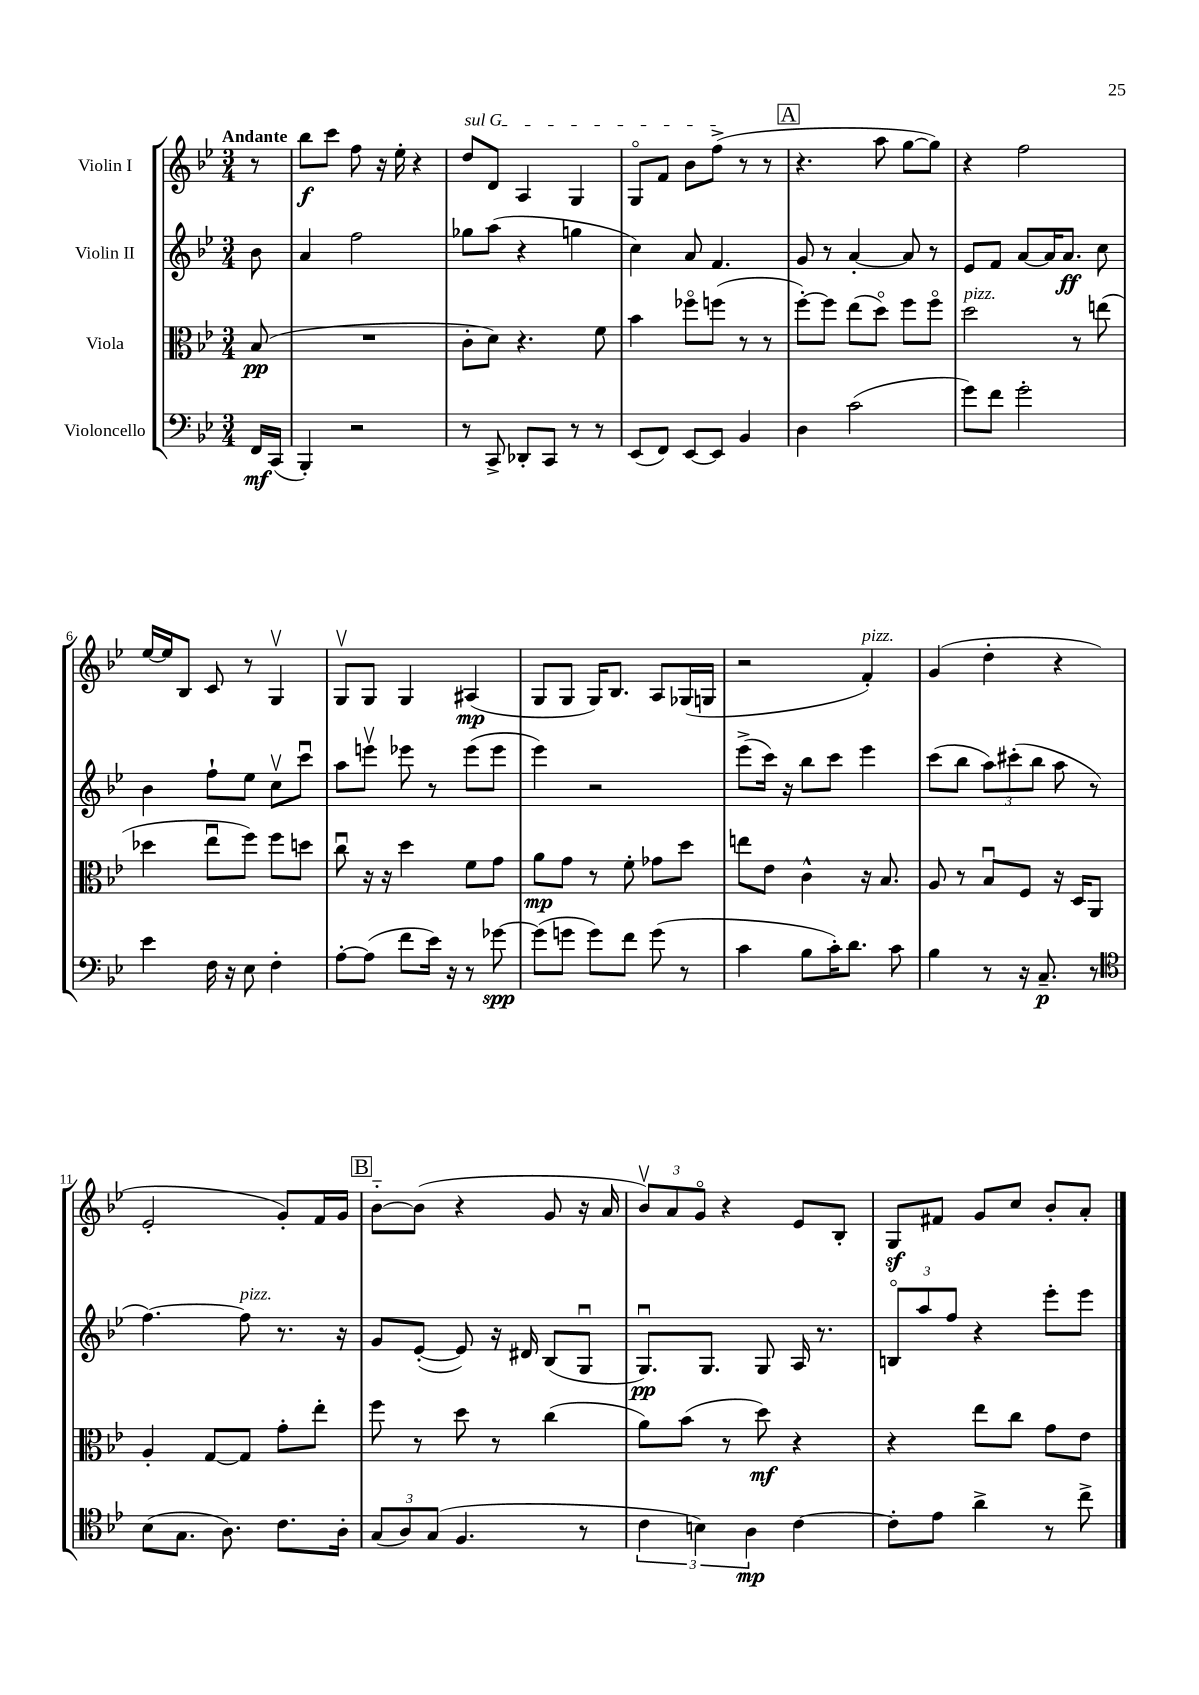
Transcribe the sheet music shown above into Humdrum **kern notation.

**kern	**kern	**kern	**kern
*staff4	*staff3	*staff2	*staff1
*clefF4	*clefC3	*clefG2	*clefG2
*k[b-e-]	*k[b-e-]	*k[b-e-]	*k[b-e-]
*M3/4	*M3/4	*M3/4	*M3/4
16FF/LL	(8B-/	8b-\	8r
(16CC/JJ	.	.	.
=	=	=	=
4BBB-'/)	2.r	4a/	8bb-\L
.	.	.	8ccc\J
2r	.	2ff\	8ff\
.	.	.	16r
.	.	.	16ee-'\
.	.	.	4r
=	=	=	=
8r	8c'\L	8gg-\L	8dd/L
8CC^/	8d\J)	(8aa\J	8d/J
8DD-'/L	4.r	4r	4A/
8CC/J	.	.	.
8r	.	4gg\	4G/
8r	8f\	.	.
=	=	=	=
(8EE-/L	4b-\	4cc\)	8Go/L
8FF/J)	.	.	8f/J
[8EE-/L	8ff-o\L	8a/	8b-\L
8EE-/]J	(8ff\J	4.f/	(8ff^\J
4BB-/	8r	.	8r
.	8r	.	8r
=	=	=	=
4D\	[8ff'\L)	8g/	4.r
.	8ff\]J	8r	.
(2c\	(8ee-\L	[4a'/	.
.	8ddo\J)	.	8aa\
.	8ff\L	8a/]	[8gg\L
.	8ffo\J	8r	8gg\]J)
=	=	=	=
8g\L)	2dd\	8e-/L	4r
8f\J	.	8f/J	.
2g'\	.	[8a/L	2ff\
.	.	16a/]K	.
.	.	8.a/J	.
.	8r	.	.
.	(8ee\	8cc\	.
=	=	=	=
4e-\	4dd-\	4b-\	[16ee-/LL
.	.	.	16ee-/]J
.	.	.	8B-/J
16F\	8ee-u\L	8ff`\L	8c/
16r	.	.	.
8E-\	8ff\J)	8ee-\J	8r
4F'\	8ff\L	8ccv\L	4Gv/
.	8dd\J	8cccu\J	.
=	=	=	=
[8A'\L	8ccu\	8aa\L	8Gv/L
(8A\]J	16r	8eeev\J	8G/J
.	16r	.	.
8f\L	4dd\	8eee-\	4G/
16e-\Jk)	.	8r	.
16r	.	.	.
8r	8f\L	(8eee-\L	(4A#/
[8g-\	8g\J	8eee-\J	.
=	=	=	=
(8g-\]L	8a\L	4eee-\)	8G/L
8g\J	8g\J	.	8G/J
8g\L)	8r	2r	16G/LK)
.	.	.	8.B-/J
8f\J	8f'\	.	.
(8g\	8g-\L	.	8A/L
8r	8dd\J	.	(16G-/L
.	.	.	16G/JJ
=	=	=	=
4c\	8ee\L	(8eee-^\L	2r
.	8e-\J	16ccc\Jk)	.
.	.	16r	.
8B-\L	4c^^\	8bb-\L	.
16c'\K)	.	8ccc\J	.
8.d\J	.	.	.
.	16r	4eee-\	4f'/)
.	8.B-/	.	.
8c\	.	.	.
=	=	=	=
4B-\	8A/	(8ccc\L	(4g/
.	8r	8bb-\J	.
8r	8B-u/L	12aa\L)	4dd'\
.	.	(12ccc#'\	.
16r	8F/J	.	.
.	.	12bb-\J	.
8.C~/	.	.	.
.	16r	8aa\	4r
.	16D/LK	.	.
8r	8AA/J	8r	.
=	=	=	=
*clefC4	*	*	*
(8B-\L	4A'/	[4.ff\)	2e-'/
8.G\J	.	.	.
.	[8G/L	.	.
8.A\)	.	.	.
.	8G/]J	8ff\]	.
8.c\L	8g'\L	8.r	8g'/L)
.	8ee-'\J	.	16f/L
16A'\Jk	.	16r	16g/JJ
=	=	=	=
(12G/L	8ff\	8g/L	[8b-'~\L
12A/)	.	.	.
.	8r	([8e-'/J	(8b-\]J
(12G/J	.	.	.
4.F/	8dd\	8e-/])	4r
.	8r	16r	.
.	.	16d#/	.
.	(4cc\	(8B-/L	8g/
8r	.	8Gu/J	16r
.	.	.	16a/
=	=	=	=
6c\	8a\L)	8.Gu/L)	12b-v/L)
.	.	.	12a/
.	(8b-\J	.	.
6B\)	.	.	12go/J
.	.	8.G/J	.
.	8r	.	4r
6A\	.	.	.
.	8dd\)	8G/	.
[4c\	4r	16A/	8e-/L
.	.	8.r	.
.	.	.	8B-'/J
=	=	=	=
8c'\]L	4r	12Bo/L	8G/L
.	.	12aa/	.
8e-\J	.	.	8f#/J
.	.	12ff/J	.
4a^\	8ee-\L	4r	8g/L
.	8cc\J	.	8cc/J
8r	8g\L	8eee-'\L	8b-'/L
8cc^\	8e-\J	8eee-\J	8a'/J
==	==	==	==
*-	*-	*-	*-
